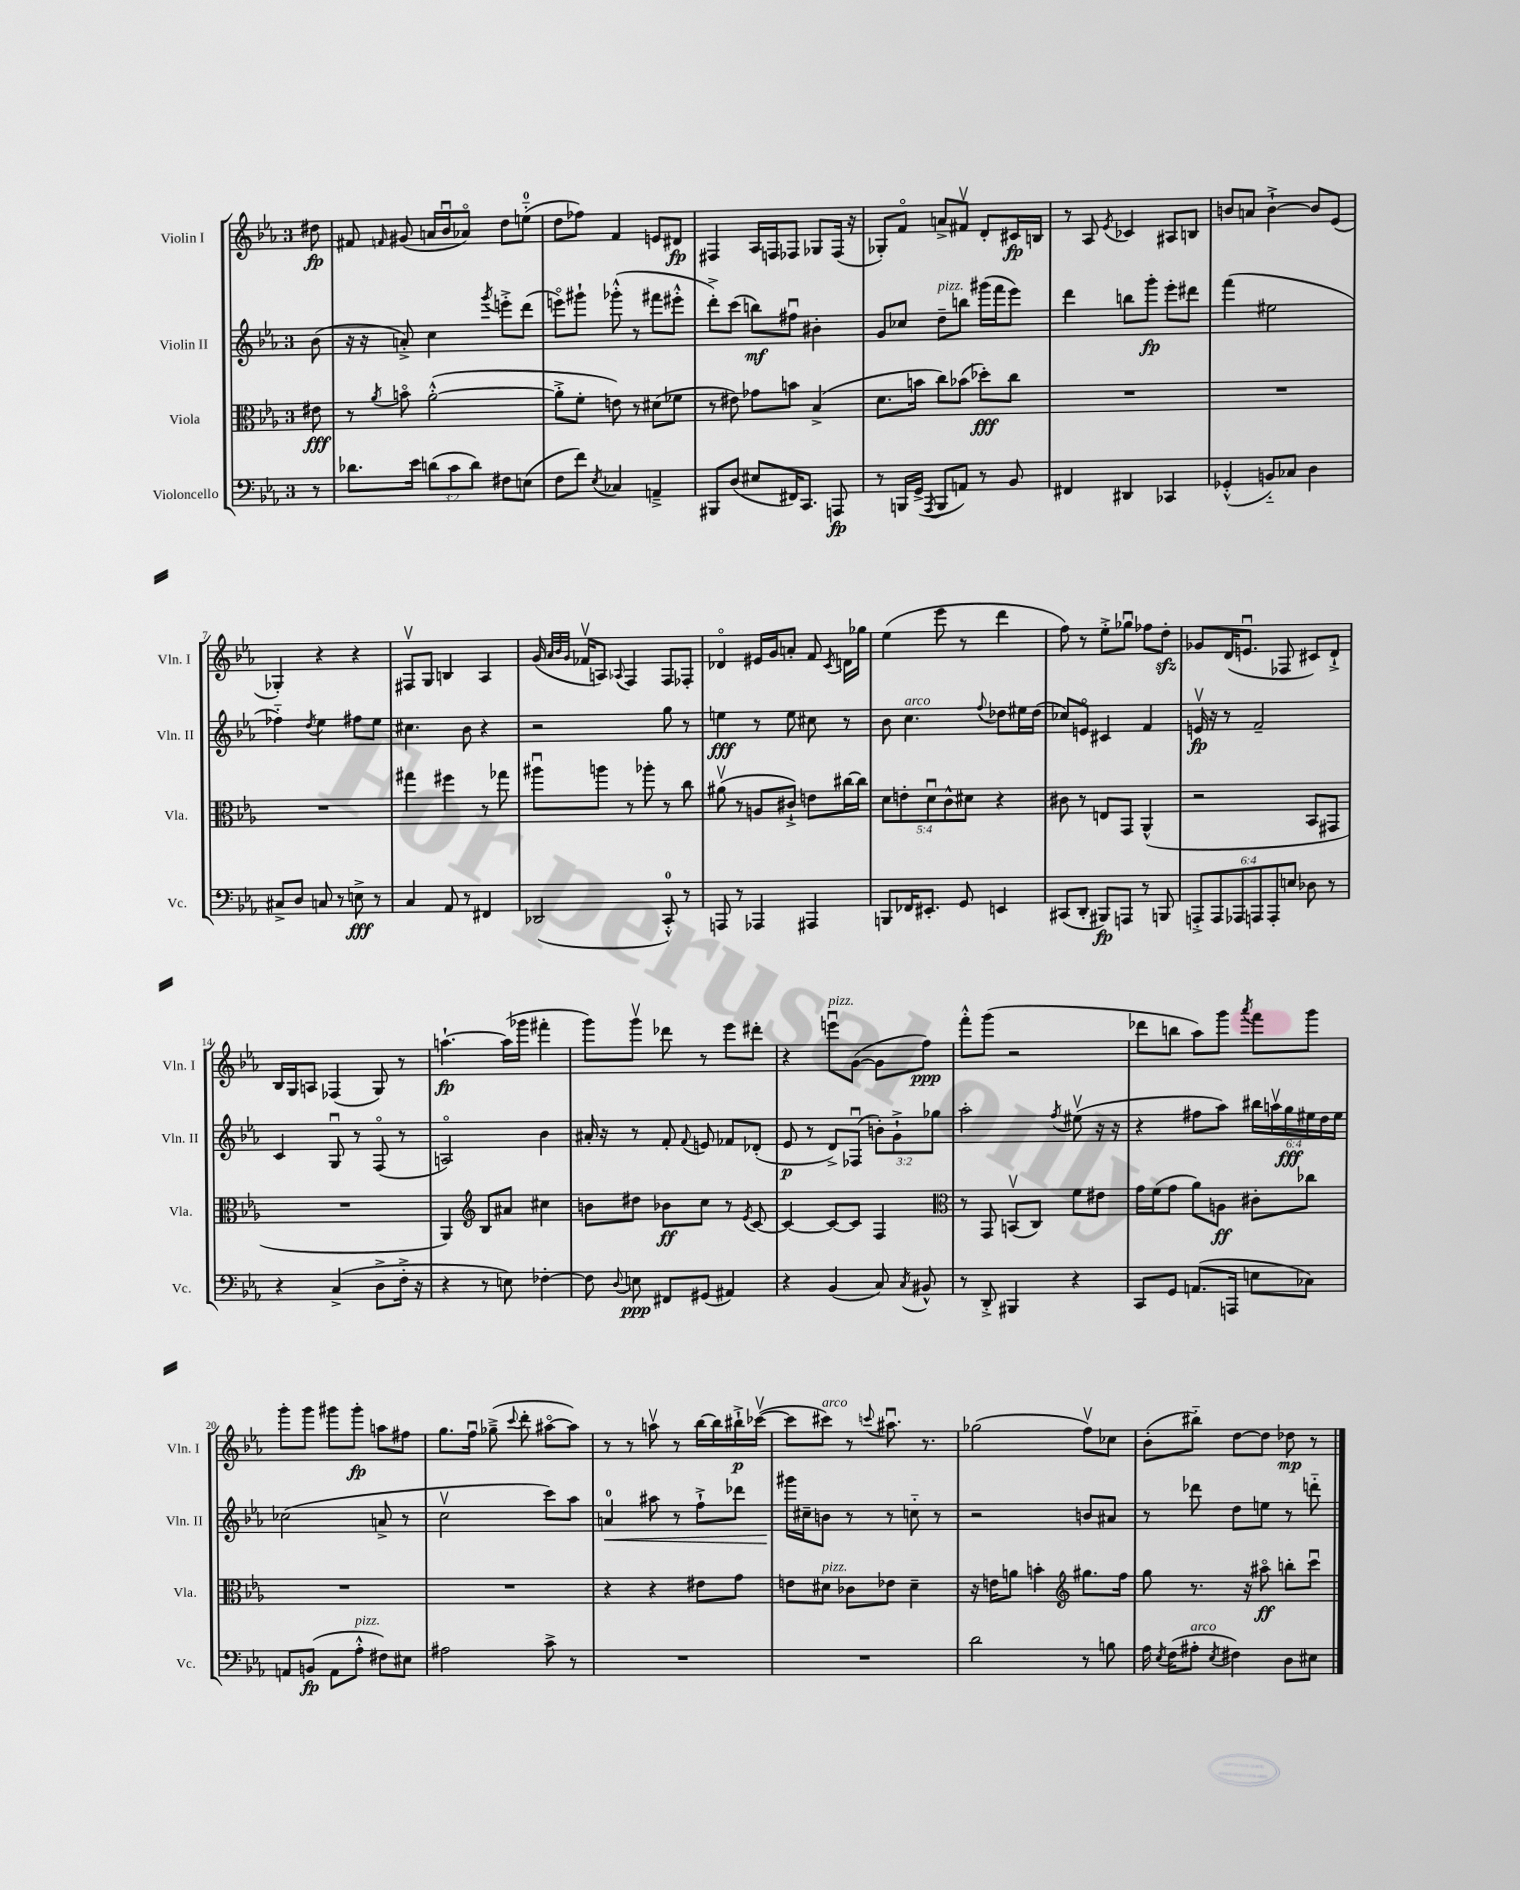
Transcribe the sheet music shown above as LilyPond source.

<<
\new StaffGroup <<
\new Staff = "s0" \with { instrumentName = "Violin I" shortInstrumentName = "Vln. I" } {
    \clef treble \key ees \major \once \override Staff.TimeSignature.style = #'single-digit \time 3/4 \partial 8
    \autoBeamOff dis''8\fp |
    fis'8 \grace { f'16 } gis'8( a'16[ bes'16\downbow aes'8]\flageolet) d''8[ e''8]-0-_( |
    d''8[ fes''8]) f'4 e'8[ dis'8]\fp |
    fis4 aes16[ f16 fes8] ges8[ fes16]( r16 |
    ges8[-.) f'8]\flageolet a'8[-> fis'8]\upbow d'8[-. cis'16\fp b16] |
    r8 aes8 \acciaccatura { ees'8 } ces'4 ais8[ b8] |
    b'8[ a'8] b'4~-!-> b'8[ ees'8]( |
    ges4-.) r4 r4 |
    fis8[\upbow g8] b4 aes4 |
    g'16( \grace { aes'32[ bes'32 g'32] } fes'16[\upbow a8]) \appoggiatura { aes8 } f4 f8[ fes8]-. |
    des'4\flageolet eis'16[ g'16 a'8]-. f'8 \acciaccatura { c'8 } d'16[ ges''16] |
    ees''4( ees'''8 r8 d'''4 |
    f''8) r8 ees''8[-.-> ges''8]\downbow fes''8[ d''8]-.\sfz |
    ges'8[ d'16( e'8.]\downbow fes8 cis'8[) d'8]-!-> |
    bes16[ g16 a8] fes4( g8) r8 |
    a''4.~-!\fp a''16[( ges'''16] fis'''4-. |
    g'''8[) g'''8]\upbow des'''8 r8 ees'''8[ dis'''8]-. |
    r4 e'''8[\downbow^\markup { \italic "pizz." } g'8]~( g'8[ f''8]\ppp) |
    f'''8[-.-^ g'''8]( r2 |
    des'''8[ b''8] aes''8[) g'''8] \acciaccatura { aes'''8 } f'''8[ g'''8] |
    g'''8[-. g'''8] gis'''8[ gis'''8]-.\fp a''8[ fis''8] |
    g''8.[ f''16]\downbow ges''8--->( \appoggiatura { c'''8 } d'''8-. ais''8[~\flageolet ais''8]) |
    r8 r8 a''8\upbow r8 bes''16[~ bes''16 bis''16-!->\p ces'''16]~\upbow( |
    ces'''8[ cis'''8]^\markup { \italic "arco" }) r8 \appoggiatura { c'''8 } ais''8.\downbow r8. |
    ges''2( f''8[\upbow) ces''8] |
    bes'8[-.( bis''8]-_) d''8[~ d''8] des''8\mp r8 \bar "|." |
}
\new Staff = "s1" \with { instrumentName = "Violin II" shortInstrumentName = "Vln. II" } {
    \clef treble \key ees \major \once \override Staff.TimeSignature.style = #'single-digit \time 3/4 \override Staff.TupletNumber.text = #tuplet-number::calc-fraction-text \partial 8
    \autoBeamOff bes'8( |
    r16 r16 a'8-.->) c''4 \acciaccatura { g'''8 } e'''8[-.-> d'''8]( |
    e'''8[\flageolet) gis'''8]-! ges'''8-.-^( r8 fis'''8[ eis'''8]-.-^ |
    d'''8[-.->) c'''8]( b''8[\mf) fis''8]\downbow bis'4-. |
    g'8[ ces''8] d''8[--^\markup { \italic "pizz." } b''8] gis'''16[( f'''16 ees'''8]) |
    d'''4 b''8[ g'''8]-.\fp ees'''8[-. dis'''8] |
    f'''4( eis''2 |
    fes''4-_) \acciaccatura { d''8 } ees''4 fis''8[ ees''8] |
    cis''4. bes'8 r4 |
    r2 g''8 r8 |
    e''4\fff r8 e''8 cis''8 r8 |
    bes'8 c''4.^\markup { \italic "arco" } \appoggiatura { f''8 } des''8[ eis''16 des''16]( |
    ces''8[) e'8]\flageolet cis'4 f'4 |
    e'16\upbow\fp r16 r8 f'2-- |
    c'4 g8\downbow r8 f8\flageolet( r8 |
    a2\flageolet) bes'4 |
    ais'16-. r16 r8 f'8-. \appoggiatura { f'8 } e'8 fes'8[ des'8]-.( |
    ees'8\p r8 d'8[->) fes8]\downbow( \tuplet 3/2 { b'8[-.) g'8-!-> ges''8] } |
    aes''2-. \acciaccatura { f''8 } eis''8\upbow( r16 r16 |
    r4 fis''8[ aes''8]) \tuplet 6/4 { bis''16[ a''16\upbow g''16\fff eis''16 d''16 eis''16] } |
    ces''2( a'8-> r8 |
    c''2\upbow c'''8[) aes''8] |
    a'4-0\< ais''8 r8 f''8[-!-> des'''8] |
    gis'''16[\! cis''16-- b'8] r8 r8 c''8-_ r8 |
    r2 b'8[ ais'8] |
    r8 des'''8 d''8[ e''8] r8 d'''8-_ \bar "|." |
}
\new Staff = "s2" \with { instrumentName = "Viola" shortInstrumentName = "Vla." } {
    \clef alto \key ees \major \once \override Staff.TimeSignature.style = #'single-digit \time 3/4 \override Staff.TupletNumber.text = #tuplet-number::calc-fraction-text \partial 8
    \autoBeamOff eis'8\fff |
    r8 \acciaccatura { aes'8 } b'8\flageolet aes'2~-.-^( |
    aes'8[-.-> f'8]-. e'8) r8 dis'8[( fes'8] |
    r8 eis'8) ges'8[ b'8] bes4->( |
    d'8.[ b'16] c''8[) bes'8]( des''8[-.\fff) c''8] |
    R2. |
    R2. |
    R2. |
    gis''4 fis''4 r8 ges''8 |
    ais''8[\downbow a''8] r8 aes''8-. r8 c''8 |
    ais'8\upbow( r8 a8[ cis'8]-!->) e'8[ cis''16~ cis''16] |
    \tuplet 5/4 { d'8[ e'8-. d'8\downbow c'8-^ dis'8] } r4 |
    cis'8 r8 e8[ g,8] aes,4-^( |
    r2 bes,8[ gis,8] |
    R2. |
    aes,4) \clef treble bes8[ ais'8] cis''4 |
    b'8[ dis''8] bes'8[\ff c''8] r8 \acciaccatura { ees'8 } c'8~ |
    c'4~ c'8[~ c'8] f4 |
    \clef alto r8 g,8 b,8[\upbow( c8]) f'8[ eis'8] |
    g'16[ f'16( g'8] aes'8[) a8]\ff cis'8[-. ces''8] |
    R2. |
    R2. |
    r4 r4 eis'8[ g'8] |
    e'8[ dis'8]^\markup { \italic "pizz." } ces'8[ ees'8] dis'4-- |
    r16 e'16[ a'8] b'4-. \clef treble gis''8.[ f''16] |
    g''8 r8. r16 ais''8\flageolet\ff b''8[-. c'''8]\downbow \bar "|." |
}
\new Staff = "s3" \with { instrumentName = "Violoncello" shortInstrumentName = "Vc." } {
    \clef bass \key ees \major \once \override Staff.TimeSignature.style = #'single-digit \time 3/4 \override Staff.TupletNumber.text = #tuplet-number::calc-fraction-text \partial 8
    \autoBeamOff r8 |
    des'8.[ ees'16] \tuplet 3/2 { d'8[( c'8 d'8]) } fis8[ e8]( |
    f8[ f'8]) \acciaccatura { ees8 } ces4 a,4---> |
    bis,,8[ d8]( eis8[ fis,16) c,8.] a,,8\fp |
    r8 b,,16[ g,16]->( \acciaccatura { aes,,8 } b,,8[ a,8]) r8 bes,8 |
    fis,4 dis,4 ces,4 |
    ges,4-.-^( b,8[-_) ces8] d4 |
    cis8[-> d8] c8 r8 e8->\fff r8 |
    c4 aes,8 r8 fis,4 |
    des,2( c,8-0-.-^) r8 |
    a,,8 r8 aes,,4 ais,,4 |
    b,,8[ fes,16 eis,8.]-. g,8 e,4 |
    cis,8[( d,8]-. bis,,8[\fp) a,,8] r8 b,,8 |
    \tuplet 6/4 { a,,8[-.-> a,,8 aes,,8 a,,8 a,,8-. e8] } des8 r8 |
    r4 c4->( d8[-> f16]-.-> r16 |
    r4 r8 e8) fes4~-. |
    fes8 \appoggiatura { d8 } e8\ppp fis,8[ gis,8]( ais,4) |
    r4 bes,4( c8) \acciaccatura { c8 } bis,8-^ |
    r8 d,8-.-> bis,,4 r4 |
    c,8[ g,8] a,8.[( a,,16] e8[ ces8]) |
    a,8[ b,8]\fp( a,8[ aes8]-.-^^\markup { \italic "pizz." } fis8[) eis8] |
    ais2 c'8-> r8 |
    R2. |
    R2. |
    d'2 r8 b8 |
    aes16 \acciaccatura { ees8 } f16[( ais8]-.^\markup { \italic "arco" } \acciaccatura { ees8 } fis4) d8[ eis8] \bar "|." |
}
>>
>>
